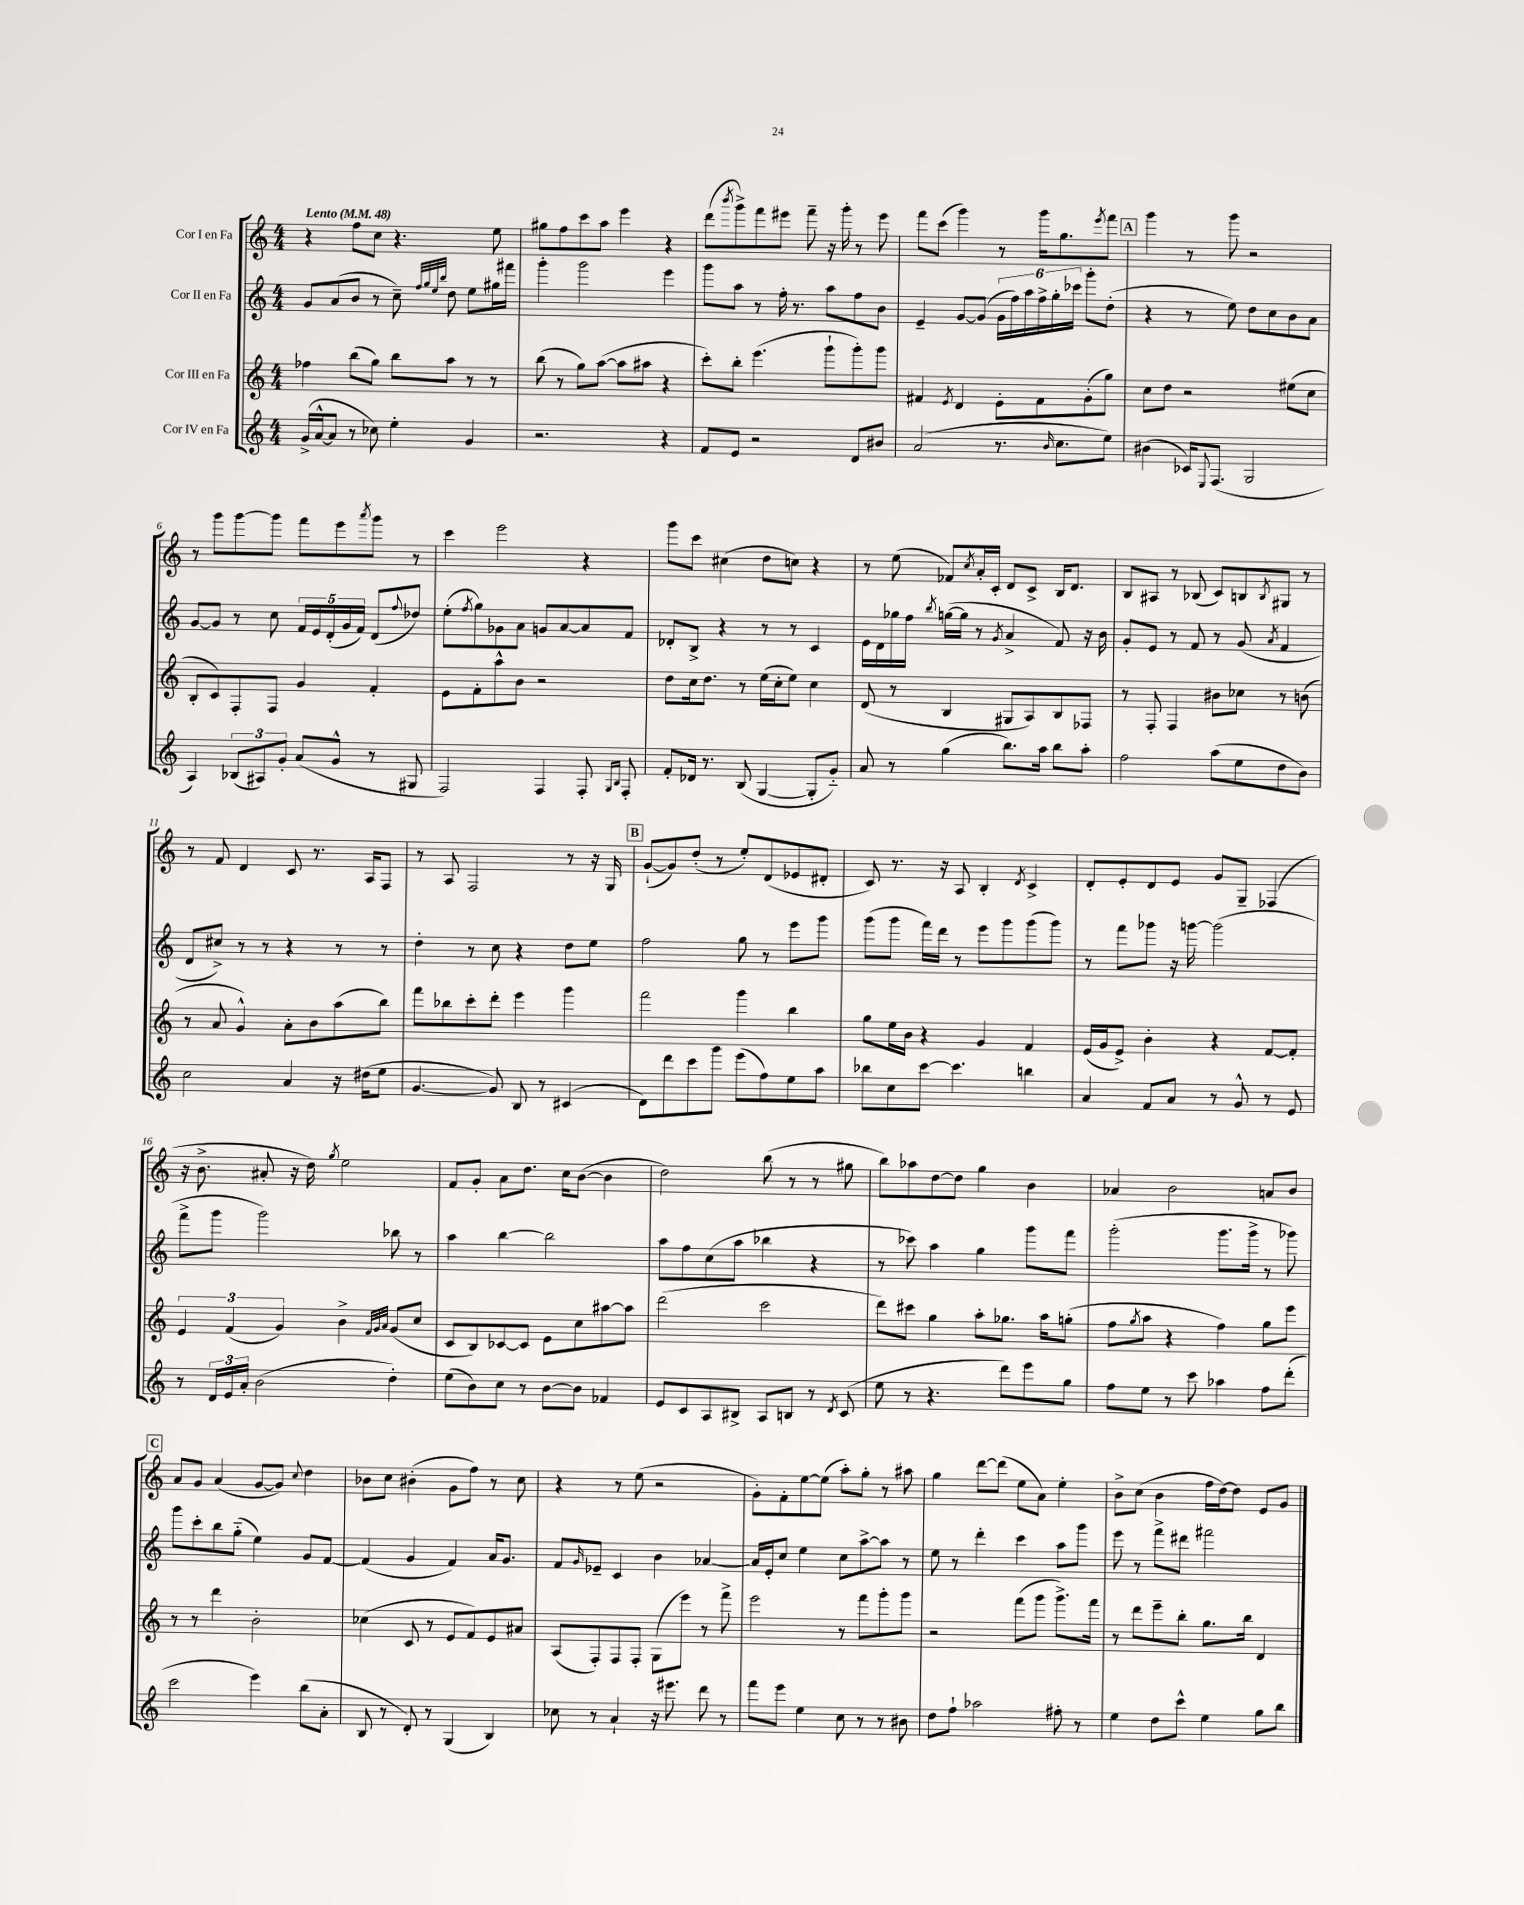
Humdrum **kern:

**kern	**kern	**kern	**kern
*staff4	*staff3	*staff2	*staff1
*clefG2	*clefG2	*clefG2	*clefG2
*k[]	*k[]	*k[]	*k[]
*M4/4	*M4/4	*M4/4	*M4/4
*MM48	*MM48	*MM48	*MM48
(16g^	4ff-	8g	4r
[16a^^	.	.	.
8a]	.	(8a	.
8r	(8bb	8b	8ff
8cc-)	8gg)	8r	8cc
4ee'	8bb	8cc~)	4.r
.	.	32qqff	.
.	.	32qqgg	.
.	.	32qqee	.
.	.	32qqbb	.
.	8aa	8dd	.
4g	8r	8ee	.
.	8r	16gg#	8ee
.	.	16fff#	.
=	=	=	=
2.r	(8bb	4ggg'	8gg#
.	8r	.	8ff
.	8gg)	2ggg	8ccc
.	([8aa	.	8aa
.	8aa]	.	4eee
.	8aa#	.	.
4r	4r	4eee	4r
=	=	=	=
8f	8ccc')	8ggg	(8ddd
.	.	.	8qbbb
8e	8bb'	8aa	8ggg^)
2r	(4.eee	8r	8fff
.	.	16ff'	8eee#
.	.	8.r	.
.	.	.	8fff~
.	8ggg`	8aa	16r
.	.	.	16ggg'
8d	8ggg')	8ff	8r
8b#	8ggg	8b	8eee#
=	=	=	=
(2a	4f#	4e~	8fff
.	.	.	(8ccc
.	8qe	.	.
.	4d	[8g	4ggg)
.	.	(8g]	.
8.r	8e'	24g	8r
.	.	24ff)	.
.	.	24aa	.
.	8f#	24ff^	16ggg
.	.	24gg'	.
16qqb	.	.	.
8.cc	.	.	8.gg
.	.	24ccc-	.
.	(8g'	8ggg'	.
.	.	.	8qeee
8ee)	8gg)	(8dd'	8fff
=	=	=	=
(4b#	8cc	4r	4ggg
.	8dd	.	.
16c-)	2r	8r	8r
8qqE	.	.	.
(8.F	.	.	.
.	.	8ee)	8ggg
2G	.	8dd	2r
.	.	8cc	.
.	(8ee#	8b	.
.	8cc	8a	.
=	=	=	=
4A)	8B'	[8g	8r
.	8c)	8g]	8ggg
(12B-	8F'	8r	[8ggg
12A#)	.	.	.
.	8F	8cc	8ggg]
12g'	.	.	.
(8a	4g	20f	8fff
.	.	20e	.
.	.	(20d'	.
8g^^	.	.	8eee
.	.	20g	.
.	.	20f)	.
.	.	.	8qaaa
8r	4f'	(8d	8ggg
.	.	8qqff	.
8G#	.	8dd-)	8r
=	=	=	=
2F)	8e	(8ee'	4ccc
.	.	8qff	.
.	8f'	8gg)	.
.	8aa^^	8g-	2eee
.	8b	8a	.
4F	2r	8g	.
.	.	[8a	.
8F'	.	8a]	4r
16qqG	.	.	.
16qqB	.	.	.
8F'	.	8f	.
=	=	=	=
8f'	8dd	8d-'	8ggg
16d-	16cc	8B^	8ccc
8.r	8.dd	.	.
.	.	4r	(4cc#
(8B	8r	.	.
[4G	(16ee	8r	8dd
.	16cc'	.	.
.	8ee)	8r	8cc)
8G']	4cc	4c	4r
8g'~)	.	.	.
=	=	=	=
8a	(8d	16e	8r
.	.	16d	.
8r	8r	16gg-	(8ee
.	.	16ff	.
.	.	8qbb	.
(4gg	4B	([16gg	8f-)
.	.	16gg]	.
.	.	.	8qcc
.	.	8r	16a'
.	.	.	16c'
.	.	8qg	.
8.bb)	8G#	4a^	8d
.	8A)	.	8c^
16aa	.	.	.
8bb	8B	8f)	16B
.	.	.	8.d
8aa'	8F-	16r	.
.	.	16b	.
=	=	=	=
2ff	8r	8g'	8B
.	8F'	8e	8A#
.	4F	8r	8r
.	.	8f	(8B-
(8aa	8b#	8r	8c)
8ee	8cc-	(8g	8B
.	.	8qa	8qB
8dd	8r	4f	8G#
8b)	(8b	.	8r
=	=	=	=
2cc	8r	8d	8r
.	8a	8cc#^)	8f
.	4g^^)	8r	4d
.	.	8r	.
4a	8a'	4r	8c
.	8b	.	8.r
16r	(8aa	8r	.
(16dd#	.	.	16A
8ee	8bb)	8r	8F
=	=	=	=
[4.g	8fff	4dd'	8r
.	8bb-	.	8A
.	8ccc'	8r	2F
8g])	8ddd'	8cc	.
8B	4eee	4r	.
8r	.	.	.
(4c#	4ggg	8dd	8r
.	.	8ee	16r
.	.	.	16G
=	=	=	=
8d)	2fff	2ff	([8g`
8ddd	.	.	8g])
8ccc	.	.	(8dd'
8ggg	.	.	8r
(8eee	4ggg	8gg	8ee')
8ff)	.	8r	(8d
8ee	4bb	8eee	8e-
8aa	.	8ggg	8d#'
=	=	=	=
8bb-	8gg	(8ggg	8c)
8cc	16ee	8ggg	8.r
.	16b	.	.
[8ccc	4r	16fff)	.
.	.	16ddd	16r
4.ccc]	.	8r	8A
.	4g	8eee	4B'
.	.	8ggg	.
.	.	.	8qd
4bb	4f	(8ggg	4c^
.	.	8ggg)	.
=	=	=	=
4a	(16e	8r	8d'
.	16g	.	.
.	8e^)	8fff	8e'
8f	4b'	8ggg-	8d
8a	.	16r	8e
.	.	[16ggg	.
8r	4r	(2ggg]	8g
8g^^	.	.	8G~
8r	[8f	.	(4F-
8e	8f']	.	.
=	=	=	=
8r	6e	8fff^	16r
.	.	.	8.b^
24d	.	8ggg	.
24e	(6f	.	.
24a'	.	.	.
(2b	.	2ggg)	8a#'
.	6g)	.	.
.	.	.	16r
.	.	.	16dd)
.	.	.	8qgg
.	4b^	.	2ee
.	32qqf	.	.
.	32qqg	.	.
.	32qqa	.	.
4dd')	(8g	8bb-	.
.	8cc	8r	.
=	=	=	=
(8ee	8c	4aa	8f
8b)	8B)	.	8g'
8cc	[8c-	[4bb	8a
8r	8c-]	.	8.dd
[8b	8e	2bb]	.
.	.	.	16cc
8b]	8cc	.	([8b
4f-	[8aa#	.	4b]
.	8aa#]	.	.
=	=	=	=
8e	(2ddd	8aa	2dd)
8c	.	8ff	.
8A	.	(8cc	.
8B#^	.	8aa	.
8A	2ccc	4bb-	(8bb
8B	.	.	8r
8r	.	4r	8r
8qd	.	.	.
(8c	.	.	8gg#
=	=	=	=
8ee	8ddd)	8r	8bb)
8r	8ccc#	8ccc-)	8aa-
4.r	4gg	4aa	[8dd
.	.	.	8dd]
.	8aa'	4gg	4gg
8ddd)	8.gg-	.	.
8eee	.	8ggg	4b
.	16aa	.	.
8gg	(8gg'	8fff	.
=	=	=	=
8ff	8ff	(2ggg'	4a-
.	8qgg	.	.
8ee	8aa	.	.
8r	4r	.	2b
8ccc	.	.	.
4aa-	4ff)	8.ggg	.
.	.	16ggg^	.
8ff	8gg	8r	8a
(8ddd'	8eee	8ggg-)	8b
=	=	=	=
2ccc	8r	8ggg	8a
.	8r	8ccc'	8g
.	4ddd	8bb	(4a
.	.	(8gg'~	.
4eee)	2b'	4ee)	[8g
.	.	.	8g])
.	.	.	8qqcc
(8bb	.	8g	4dd
8a'	.	[8f	.
=	=	=	=
8B	(4cc-	(4f]	8b-
8r	.	.	8cc
8d')	8c	4g	(4b#'
8r	8r	.	.
(4G	8e	4f)	8g
.	8f)	.	8ff)
4B)	8e	16a	8r
.	.	8.g	.
.	8a#	.	8cc
=	=	=	=
8cc-	(8A	8f	4r
.	.	16qqg	.
8r	8F')	8e-~	.
4a`	8F	4c	8r
.	8F'	.	(8ee
16r	(8G	4b	2r
8.eee#	.	.	.
.	8eee)	.	.
8ddd	8r	[4a-	.
8r	8fff^	.	.
=	=	=	=
8fff	2eee	16a-]	8g')
.	.	16e'	.
8eee	.	8cc	8f'
4ee	.	4ee	[8ee
.	.	.	(8ee]
8cc	8r	8cc	8aa')
8r	8fff	[8aa^	8gg'
8r	8ggg'	8aa]	8r
8b#	8ggg	8r	8aa#
=	=	=	=
8dd	2r	8ee	4gg
8ff`	.	8r	.
2aa-	.	4ddd'	[8ddd
.	.	.	(8ddd]
.	(8fff	4ccc	8ee
.	8ggg	.	8a)
8ff#'	8.ggg^)	8aa	4ee'
8r	.	8ggg	.
.	16fff	.	.
=	=	=	=
4ee	8r	8eee	8b^
.	8ddd	8r	(8cc
8dd	8eee~	8fff^	4b
8ccc^^	8bb'	8ddd#	.
4ee	8.gg	2fff#	16ff
.	.	.	[16dd)
.	.	.	8dd]
.	16bb	.	.
8gg	4d	.	8e
8bb	.	.	8g
==	==	==	==
*-	*-	*-	*-
